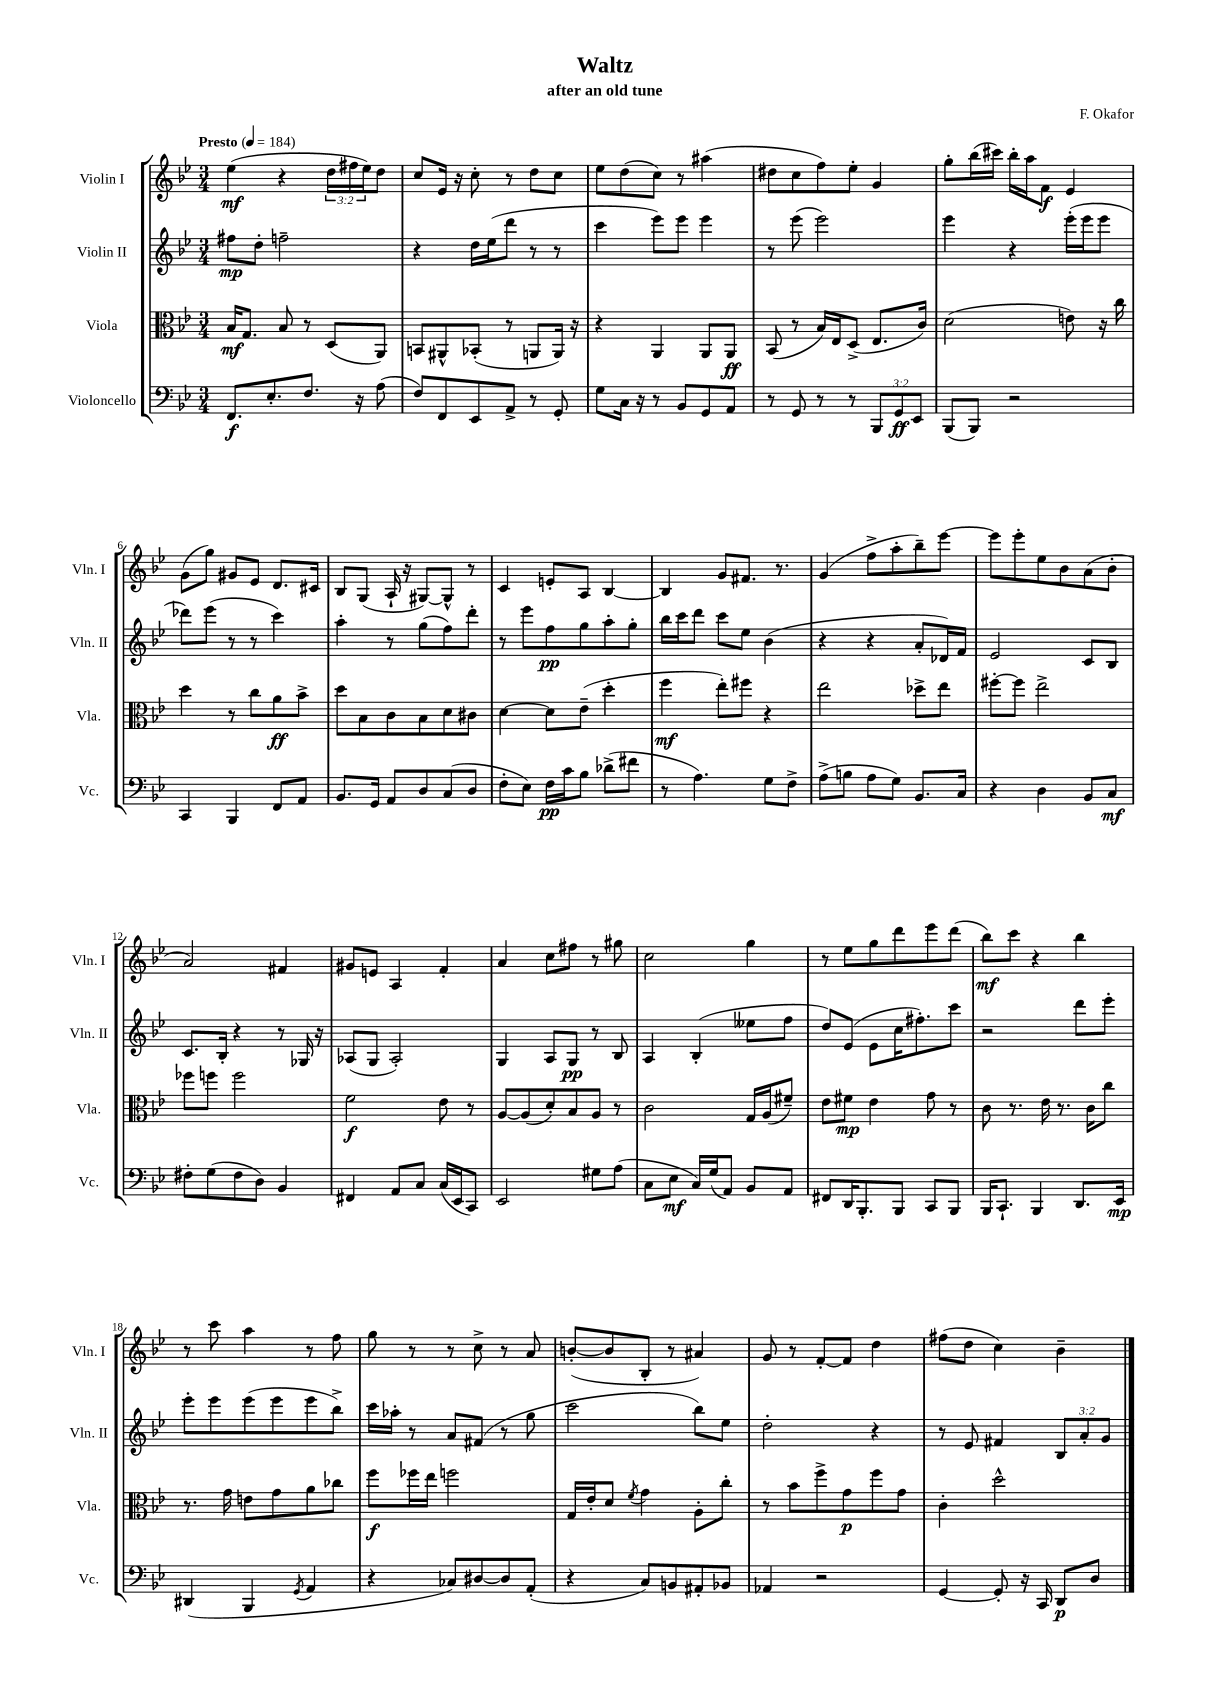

**kern	**dynam	**kern	**dynam	**kern	**dynam	**kern	**dynam
*part4	*part4	*part3	*part3	*part2	*part2	*part1	*part1
*staff4	*staff4	*staff3	*staff3	*staff2	*staff2	*staff1	*staff1
*I"Violoncello	*	*I"Viola	*	*I"Violin II	*	*I"Violin I	*
*I'Vc.	*	*I'Vla.	*	*I'Vln. II	*	*I'Vln. I	*
*clefF4	*	*clefC3	*	*clefG2	*	*clefG2	*
*k[b-e-]	*	*k[b-e-]	*	*k[b-e-]	*	*k[b-e-]	*
*M3/4	*	*M3/4	*	*M3/4	*	*M3/4	*
*MM184	*	*MM184	*	*MM184	*	*MM184	*
=1	=1	=1	=1	=1	=1	=1	=1
!	!	!	!	!	!	!LO:TX:a:B:t=Presto	!
8.FF/L	f	16B-/KL	mf	8ff#X\L	mp	(4ee-\	mf
.	.	8.G/J	.	.	.	.	.
.	.	.	.	8dd'\J	.	.	.
8.E-'/	.	.	.	.	.	.	.
.	.	8B-/	.	2ffn~\	.	4r	.
8.F/J	.	8r	.	.	.	.	.
.	.	(8D/L	.	.	.	24dd\LL	.
.	.	.	.	.	.	24ff#X\	.
16r	.	.	.	.	.	.	.
.	.	.	.	.	.	24ee-\J)	.
(8A\	.	8AA/J)	.	.	.	8dd\J	.
=2	=2	=2	=2	=2	=2	=2	=2
8F/L)	.	8BBn/L	.	4r	.	8cc/L	.
8FF/	.	8AA#X^^/	.	.	.	16e-/Jk	.
.	.	.	.	.	.	16r	.
8EE-/	.	(8BB-X'/J	.	16dd\LL	.	8cc'\	.
.	.	.	.	(16ee-\J	.	.	.
8AA^/J	.	8r	.	8ddd\J	.	8r	.
8r	.	8AAn/L	.	8r	.	8dd\L	.
8GG'/	.	16AA/Jk)	.	8r	.	8cc\J	.
.	.	16r	.	.	.	.	.
=3	=3	=3	=3	=3	=3	=3	=3
8G\L	.	4r	.	4ccc\	.	8ee-\L	.
16C\Jk	.	.	.	.	.	(8dd\	.
16r	.	.	.	.	.	.	.
8r	.	4AA/	.	8eee-\L)	.	8cc\J)	.
8BB-/L	.	.	.	8eee-\J	.	8r	.
8GG/	.	8AA/L	.	4eee-\	.	(4aa#X\	.
8AA/J	.	8AA/J	ff	.	.	.	.
=4	=4	=4	=4	=4	=4	=4	=4
8r	.	(8BB-/	.	8r	.	8dd#X\L	.
8GG/	.	8r	.	(8eee-\	.	8cc\	.
8r	.	16B-/LL)	.	2eee-\)	.	8ff\)	.
.	.	16E-/J	.	.	.	.	.
8r	.	(8D^/J	.	.	.	8ee-'\J	.
12BBB-/L	.	8.E-/L	.	.	.	4g/	.
12GG/	ff	.	.	.	.	.	.
12EE-/J	.	.	.	.	.	.	.
.	.	16c/Jk)	.	.	.	.	.
=5	=5	=5	=5	=5	=5	=5	=5
(8BBB-/L	.	(2d\	.	4eee-\	.	8gg'\L	.
8BBB-/J)	.	.	.	.	.	(16bb-\L	.
.	.	.	.	.	.	16ccc#X\JJ)	.
2r	.	.	.	4r	.	16bb-'\LL	.
.	.	.	.	.	.	16aa\J	.
.	.	.	.	.	.	8f\J	f
.	.	8en\)	.	(16eee-'\LL	.	4e-/	.
.	.	.	.	16eee-\J	.	.	.
.	.	16r	.	8eee-\J	.	.	.
.	.	16cc\	.	.	.	.	.
!!LO:LB:g=z
=6	=6	=6	=6	=6	=6	=6	=6
4CC/	.	4dd\	.	8ddd-X\L)	.	(8g\L	.
.	.	.	.	(8eee-\J	.	8gg\J)	.
4BBB-/	.	8r	.	8r	.	8g#X/L	.
.	.	8cc\L	.	8r	.	8e-/J	.
8FF/L	.	8a\	ff	4ccc\)	.	8.d/L	.
8AA/J	.	8b-^\J	.	.	.	.	.
.	.	.	.	.	.	16c#X/Jk	.
=7	=7	=7	=7	=7	=7	=7	=7
8.BB-/L	.	8dd\L	.	4aa'\	.	8B-/L	.
.	.	8B-\	.	.	.	(8G/J	.
16GG/Jk	.	.	.	.	.	.	.
8AA/L	.	8c\	.	8r	.	16A`/	.
.	.	.	.	.	.	16r	.
8D/	.	8B-\	.	(8gg\L	.	[8G#X/L)	.
(8C/	.	8d\	.	8ff\)	.	8G#^^/J]	.
8D/J	.	8c#X\J	.	8ddd'\J	.	8r	.
=8	=8	=8	=8	=8	=8	=8	=8
8F'\L	.	[4d\	.	8r	.	4c/	.
8E-\J)	.	.	.	8eee-\L	.	.	.
16F\LL	pp	8d\L]	.	8ff\	pp	8en'/L	.
16c\J	.	.	.	.	.	.	.
8B-\J	.	(8e-~\J	.	8gg\	.	8A/J	.
(8d-X^\L	.	4dd'\	.	8aa'\	.	[4B-/	.
8f#X\J	.	.	.	8gg'\J	.	.	.
=9	=9	=9	=9	=9	=9	=9	=9
8r	.	4ff\	mf	16bb-\LL	.	4B-/]	.
.	.	.	.	16ccc\J	.	.	.
4.A\)	.	.	.	8ddd\J	.	.	.
.	.	8ee-'\L)	.	8ccc\L	.	8g/L	.
.	.	8ff#X\J	.	8ee-\J	.	8.f#X/J	.
8G\L	.	4r	.	(4b-\	.	.	.
.	.	.	.	.	.	8.r	.
8F^\J	.	.	.	.	.	.	.
=10	=10	=10	=10	=10	=10	=10	=10
(8A^\L	.	2ee-\	.	4r	.	(4g/	.
8Bn\J	.	.	.	.	.	.	.
8A\L	.	.	.	4r	.	8ff^\L	.
8G\J)	.	.	.	.	.	8aa'\	.
8.BB-/L	.	8dd-X^\L	.	8a'/L	.	8bb-~\)	.
.	.	8ee-\J	.	16d-X/L)	.	[8eee-\J	.
16C/Jk	.	.	.	16f/JJ	.	.	.
=11	=11	=11	=11	=11	=11	=11	=11
4r	.	[8ff#X'\L	.	2e-/	.	8eee-\L]	.
.	.	8ff#\J]	.	.	.	8eee-'\	.
4D\	.	2ee-^\	.	.	.	8ee-\	.
.	.	.	.	.	.	8b-\	.
8BB-/L	.	.	.	8c/L	.	(8a\	.
8C/J	mf	.	.	8B-/J	.	8b-'\J	.
!!LO:LB:g=z
=12	=12	=12	=12	=12	=12	=12	=12
8F#X'\L	.	8ff-X\L	.	8.c/L	.	2a/)	.
(8G\	.	8ffn\J	.	.	.	.	.
.	.	.	.	16B-'/Jk	.	.	.
8F#\	.	2ff\	.	4r	.	.	.
8D\J)	.	.	.	.	.	.	.
4BB-/	.	.	.	8r	.	4f#X/	.
.	.	.	.	16G-X/	.	.	.
.	.	.	.	16r	.	.	.
=13	=13	=13	=13	=13	=13	=13	=13
4FF#X/	.	2f\	f	(8A-X/L	.	8g#X/L	.
.	.	.	.	8G/J	.	8en/J	.
8AA/L	.	.	.	2A-'/)	.	4A/	.
8C/J	.	.	.	.	.	.	.
(16C/LL	.	8e-\	.	.	.	4f'/	.
16EE-/J	.	.	.	.	.	.	.
8CC/J)	.	8r	.	.	.	.	.
=14	=14	=14	=14	=14	=14	=14	=14
2EE-/	.	[8A/L	.	4G/	.	4a/	.
.	.	(8A/]	.	.	.	.	.
.	.	8d'/)	.	8A/L	.	8cc\L	.
.	.	8B-/	.	8G/J	pp	8ff#X\J	.
8G#X\L	.	8A/J	.	8r	.	8r	.
(8A\J	.	8r	.	8B-/	.	8gg#X\	.
=15	=15	=15	=15	=15	=15	=15	=15
8C\L	.	2c\	.	4A/	.	2cc\	.
8E-\J	mf	.	.	.	.	.	.
16C/LL)	.	.	.	(4B-'/	.	.	.
(16G/J	.	.	.	.	.	.	.
8AA/J)	.	.	.	.	.	.	.
8BB-/L	.	16G/LL	.	8ee--X\L	.	4gg\	.
.	.	(16A/J	.	.	.	.	.
8AA/J	.	8f#X~/J)	.	8ff\J	.	.	.
=16	=16	=16	=16	=16	=16	=16	=16
8FF#X/L	.	8e-\L	.	8dd/L)	.	8r	.
16DD/K	.	8f#X\J	mp	(8e-/J	.	8ee-\L	.
8.BBB-'/	.	.	.	.	.	.	.
.	.	4e-\	.	8e-\L	.	8gg\	.
8BBB-/J	.	.	.	16cc\K	.	8ddd\	.
.	.	.	.	8.ff#X'\)	.	.	.
8CC/L	.	8g\	.	.	.	8eee-\	.
8BBB-/J	.	8r	.	8ccc\J	.	(8ddd\J	.
=17	=17	=17	=17	=17	=17	=17	=17
16BBB-/KL	.	8c\	.	2r	.	8bb-\L)	mf
8.CC`/J	.	.	.	.	.	.	.
.	.	8.r	.	.	.	8ccc\J	.
4BBB-/	.	.	.	.	.	4r	.
.	.	16e-\	.	.	.	.	.
.	.	8.r	.	.	.	.	.
8.DD/L	.	.	.	8ddd\L	.	4bb-\	.
.	.	16c\KL	.	.	.	.	.
.	.	8cc\J	.	8eee-'\J	.	.	.
16EE-/Jk	mp	.	.	.	.	.	.
!!LO:LB:g=z
=18	=18	=18	=18	=18	=18	=18	=18
(4DD#X/	.	8.r	.	8eee-'\L	.	8r	.
.	.	.	.	8eee-\	.	8ccc\	.
.	.	16g\	.	.	.	.	.
4BBB-/	.	8en\L	.	(8eee-\	.	4aa\	.
.	.	8g\	.	8eee-\	.	.	.
8qGG/	.	.	.	.	.	.	.
4AA/	.	8a\	.	8eee-\	.	8r	.
.	.	8cc-X\J	.	8bb-^\J)	.	8ff\	.
=19	=19	=19	=19	=19	=19	=19	=19
4r	.	8ff\L	f	16ccc\LL	.	8gg\	.
.	.	.	.	16aa-X'\JJ	.	.	.
.	.	16ff-X\L	.	8r	.	8r	.
.	.	16ee-\JJ	.	.	.	.	.
8C-X/L)	.	2ffn\	.	8a/L	.	8r	.
[8D#X/	.	.	.	(8f#X/J	.	8cc^\	.
8D#/]	.	.	.	8r	.	8r	.
(8AA'/J	.	.	.	8gg\	.	8a/	.
=20	=20	=20	=20	=20	=20	=20	=20
4r	.	16G/LL	.	2ccc\	.	([8bn'/L	.
.	.	16e-'/J	.	.	.	.	.
.	.	8d/J	.	.	.	8b/]	.
.	.	8qf/	.	.	.	.	.
8C/L)	.	4g\	.	.	.	8B-'/J	.
8BBn/	.	.	.	.	.	8r	.
8AA#X'/	.	8A'\L	.	8bb-\L)	.	4a#X/)	.
8BB-X/J	.	8cc'\J	.	8ee-\J	.	.	.
=21	=21	=21	=21	=21	=21	=21	=21
4AA-X/	.	8r	.	2dd'\	.	8g/	.
.	.	8b-\L	.	.	.	8r	.
2r	.	8ff^\	.	.	.	[8f'/L	.
.	.	8g\	p	.	.	8f/J]	.
.	.	8ff\	.	4r	.	4dd\	.
.	.	8g\J	.	.	.	.	.
=22	=22	=22	=22	=22	=22	=22	=22
[4GG/	.	4c'\	.	8r	.	(8ff#X\L	.
.	.	.	.	8e-/	.	8dd\J	.
8GG'/]	.	2dd^^\	.	4f#X/	.	4cc\)	.
16r	.	.	.	.	.	.	.
16CC/	.	.	.	.	.	.	.
8DD/L	p	.	.	12B-/L	.	4b-~\	.
.	.	.	.	12a'/	.	.	.
8D/J	.	.	.	.	.	.	.
.	.	.	.	12g/J	.	.	.
==	==	==	==	==	==	==	==
*-	*-	*-	*-	*-	*-	*-	*-
